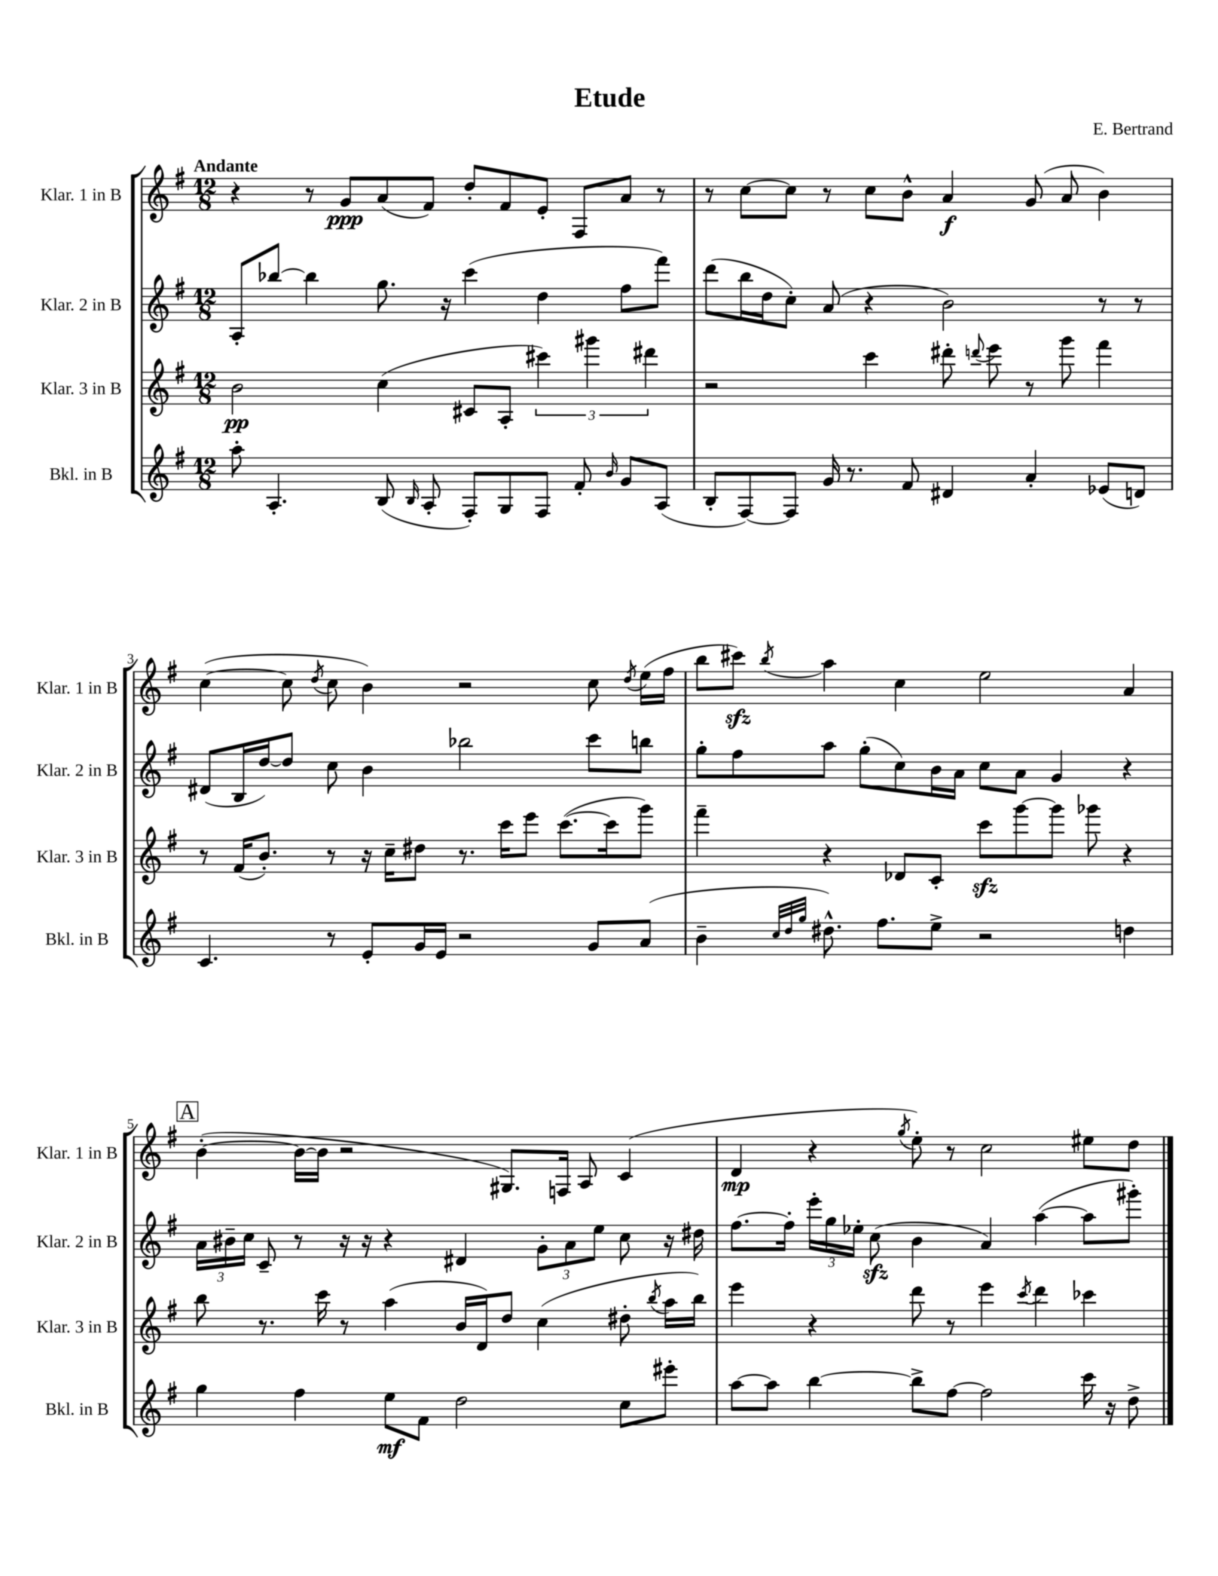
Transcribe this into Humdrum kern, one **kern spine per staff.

**kern	**kern	**kern	**kern
*staff4	*staff3	*staff2	*staff1
*clefG2	*clefG2	*clefG2	*clefG2
*k[f#]	*k[f#]	*k[f#]	*k[f#]
*M12/8	*M12/8	*M12/8	*M12/8
8aa'	2b	8A'	4r
4.A'	.	[8bb-	.
.	.	4bb-]	8r
.	.	.	8g
(8B	(4cc	8.gg	(8a
16qqB	.	.	.
8A'	.	.	8f#)
.	.	16r	.
8F#')	8c#	(4ccc	8dd'
8G	8A'	.	8f#
8F#	6ccc#)	4dd	8e'
8f#'	.	.	8F#
.	6ggg#	.	.
16qqb	.	.	.
8g	.	8ff#	8a
.	6ddd#	.	.
(8A	.	8fff#)	8r
=	=	=	=
8B'	2r	(8ddd	8r
[8F#)	.	16bb	[8cc
.	.	16dd	.
8F#]	.	8cc')	8cc]
16g	.	(8a	8r
8.r	.	.	.
.	4ccc	4r	8cc
8f#	.	.	8b^^
4d#	8ddd#'	2b)	4a
.	8qqddd	.	.
.	8eee	.	.
4a'	8r	.	(8g
.	8ggg	.	8a
(8e-	4fff#	8r	4b)
8d)	.	8r	.
=	=	=	=
4.c	8r	(8d#	([4cc
.	(16f#	16B	.
.	8.b')	[16dd)	.
.	.	8dd]	8cc]
.	.	.	8qdd
8r	8r	8cc	8cc
8e'	16r	4b	4b)
.	16cc~	.	.
16g	8dd#	.	.
16e	.	.	.
2r	8.r	2bb-	2r
.	16ccc	.	.
.	8eee	.	.
.	([8.ccc	.	.
8g	.	8ccc	8cc
.	16ccc]	.	.
.	.	.	8qdd
(8a	8ggg)	8bb	(16ee
.	.	.	16ff#
=	=	=	=
4b~	4fff#~	8gg'	8bb
.	.	8ff#	8ccc#)
32qqcc	.	.	.
32qqdd	.	.	.
32qqgg	.	.	8qbb
8.dd#^^)	4r	8aa	4aa
.	.	(8gg'	.
8.ff#	.	.	.
.	8d-	8cc)	4cc
8ee^	8c'	16b	.
.	.	16a	.
2r	8ccc	8cc	2ee
.	[8ggg	8a	.
.	8ggg]	4g	.
.	8ggg-	.	.
4dd	4r	4r	4a
=	=	=	=
4gg	8bb	24a	([4b'
.	.	24b#~	.
.	.	24cc	.
.	8.r	8c~	.
4ff#	.	8r	16b_
.	16ccc	.	16b]
.	8r	16r	2r
.	.	16r	.
8ee	(4aa	4r	.
8f#	.	.	.
2dd	16b	4d#	.
.	16d)	.	.
.	8dd	.	8.G#)
.	(4cc	12g'	.
.	.	.	16F
.	.	12a	.
.	.	.	8A
.	.	12ee	.
8cc	8dd#'	8cc	(4c
.	8qbb	.	.
8eee#'	16aa	16r	.
.	16bb)	16dd#	.
=	=	=	=
[8aa	4eee	[8.ff#	4d
8aa]	.	.	.
.	.	16ff#']	.
[4bb	4r	24eee'	4r
.	.	24gg	.
.	.	24ee-'	.
.	.	(8cc	.
.	.	.	8qgg
8bb^]	8ddd	4b	8ee')
[8ff#	8r	.	8r
2ff#]	4eee	4a)	2cc
.	8qccc	.	.
.	4ddd	([4aa	.
16ccc	4ccc-	8aa]	8ee#
16r	.	.	.
8dd^	.	8ggg#')	8dd
==	==	==	==
*-	*-	*-	*-
